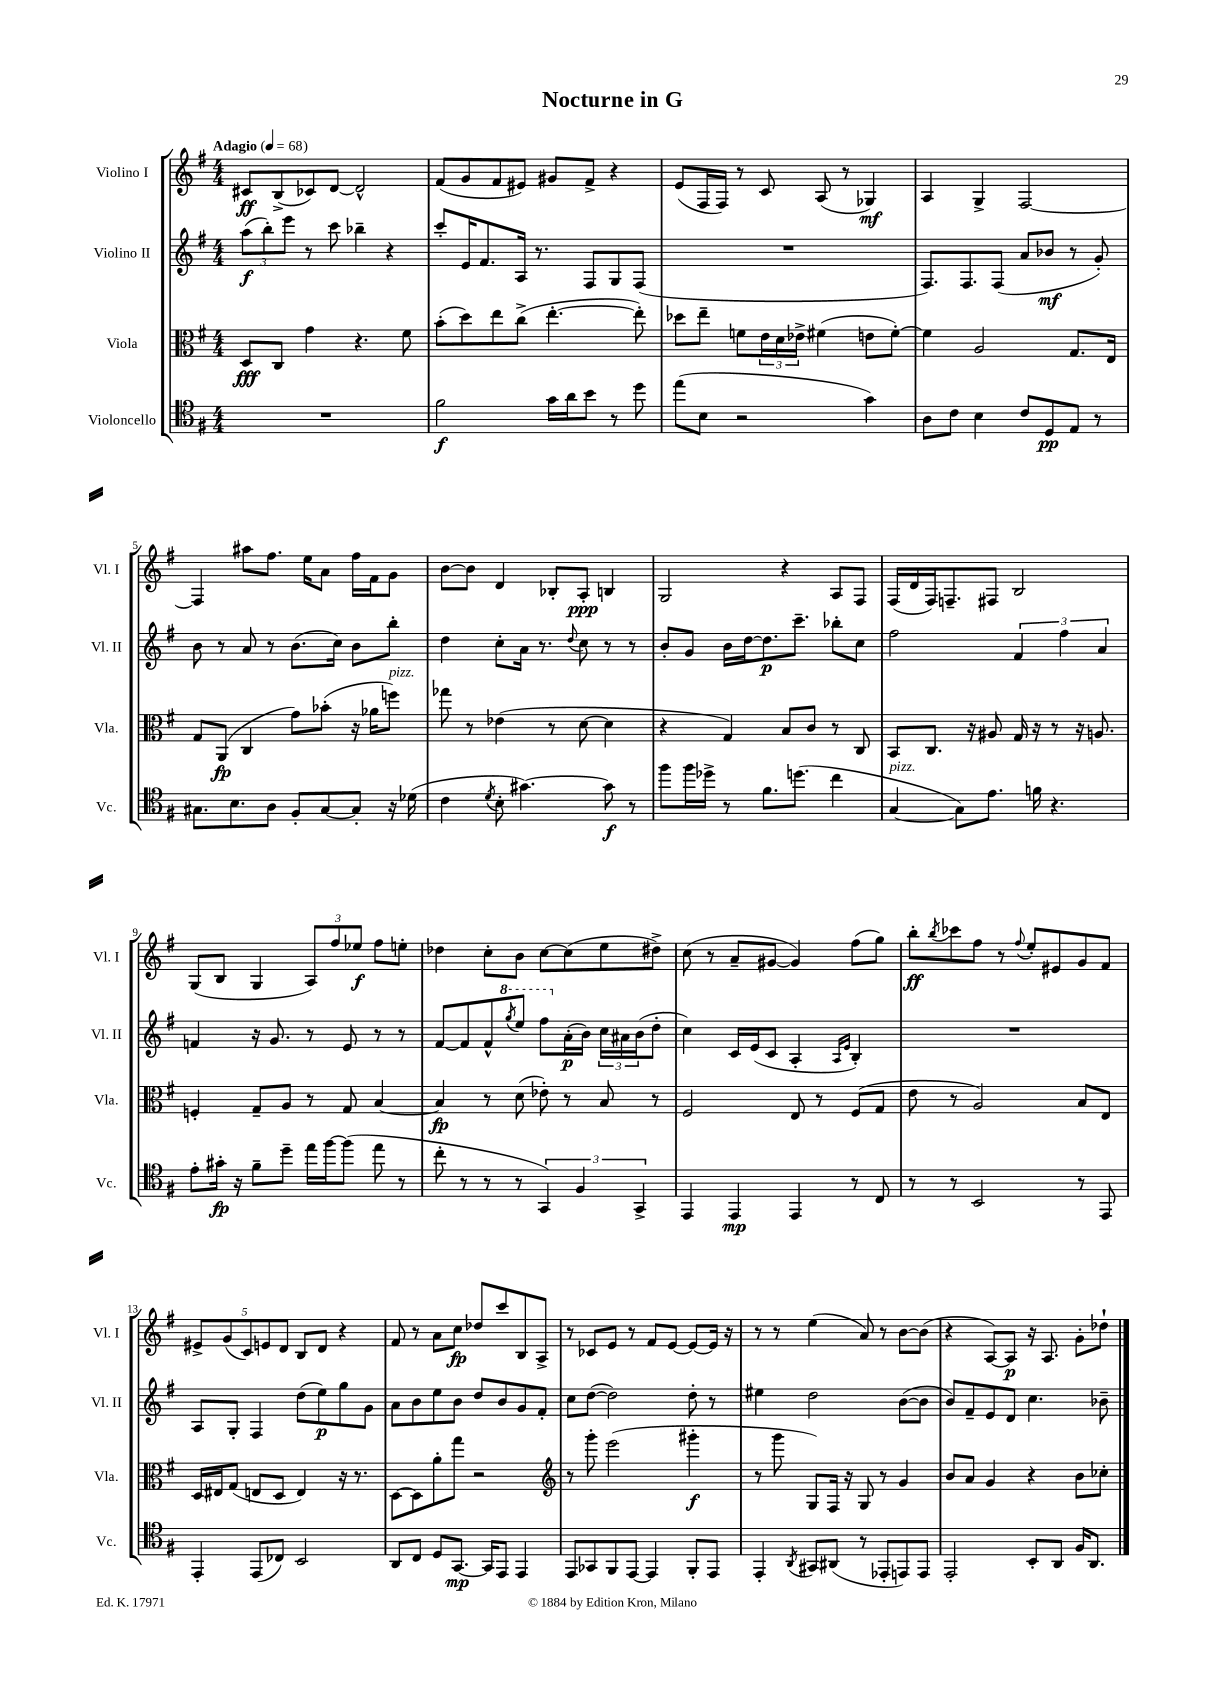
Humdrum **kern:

**kern	**kern	**kern	**kern
*staff4	*staff3	*staff2	*staff1
*clefC4	*clefC3	*clefG2	*clefG2
*k[f#]	*k[f#]	*k[f#]	*k[f#]
*M4/4	*M4/4	*M4/4	*M4/4
*MM68	*MM68	*MM68	*MM68
1r	8D/L	(12aa\L	8c#/L
.	.	12bb'\)	.
.	8C/J	.	(8B^/
.	.	12eee\J	.
.	4g\	8r	8c-/)
.	.	8ccc\	[8d/J
.	4.r	4bb-~\	2d^^/]
.	.	4r	.
.	8f#\	.	.
=	=	=	=
2f#\	(8b'\L	8ccc'/L	(8f#/L
.	8dd\)	16e/K	8g/
.	.	8.f#/	.
.	8ee\	.	8f#/
.	(8cc^\J	16A/Jk	8e#/J)
.	.	8.r	.
16g\LL	[4.ee'\	.	8g#/L
16a\J	.	.	.
8b\J	.	8F#/L	8f#^/J
8r	.	8G/	4r
8dd\	8ee'\])	(8F#/J	.
=	=	=	=
(8ee\L	8dd-\L	1r	(8e/L
8B\J	8ee~\J	.	16F#/L
.	.	.	16F#/JJ)
2r	8f\L	.	8r
.	24e\L	.	8c/
.	24d\	.	.
.	24e-^\JJ	.	.
.	(4f#\	.	(8A/
.	.	.	8r
4g\)	8e\L	.	4G-/)
.	[8f#'\J)	.	.
=	=	=	=
8A\L	4f#\]	8.F#/L)	4A/
8c\J	.	.	.
.	.	8.F#/	.
4B\	2A/	.	4G^/
.	.	(8F#/J	.
8c/L	.	8a/L	[2F#/
8D/	.	8b-/J	.
8E/J	8.G/L	8r	.
8r	.	8g'/)	.
.	16E/Jk	.	.
=	=	=	=
8.G#\L	8G/L	8b\	4F#/]
.	(8AA/J	8r	.
8.B\	.	.	.
.	4C/	8a/	8aa#\L
8A\J	.	8r	8.ff#\J
8F#'/L	8g\L)	(8.b\L	.
.	.	.	16ee\LK
[8G#/	(8b-'\J	.	8a\J
.	.	16cc\Jk)	.
8G#'/]J	16r	8b\L	16ff#\LL
.	16a-\LK	.	16f#\J
16r	8ff\J)	8bb'\J	8g\J
(16d-\	.	.	.
=	=	=	=
4c\	8gg-\	4dd\	[8b\L
.	8r	.	8b\]J
8qd/	.	.	.
8B'\	(4e-\	8cc'\L	4d/
[4.g#\)	.	16a\Jk	.
.	.	8.r	.
.	8r	.	8B-'/L
.	.	8qqdd/	.
.	[8d\	8cc\	8A'/J
8g#\]	4d\]	8r	4B/
8r	.	8r	.
=	=	=	=
8ff#\L	4r	8b'/L	2G/
16ff#\L	.	8g/J	.
16dd-^\JJ	.	.	.
8r	4G/)	16b\LL	.
.	.	[16dd\J	.
8.f#\L	.	8.dd\]	.
.	8B/L	.	4r
(8.dd\J	.	8.ccc~\J	.
.	8c/J	.	.
4cc\	8r	8bb-'\L	8A/L
.	8C/	8cc\J	8F#/J
=	=	=	=
[4G/	8BB/L	2ff#\	(16F#/LL
.	.	.	16d/
.	8.C/J	.	16F#/J)
.	.	.	8.F~/
8G\]L)	.	.	.
.	16r	.	.
8.e\J	8A#/	.	8F#/J
.	16G/	6f#/	2B/
16f\	16r	.	.
4.r	8r	.	.
.	.	6ff#\	.
.	16r	.	.
.	8.A/	.	.
.	.	6a/	.
=	=	=	=
8e'\L	4F'/	4f/	(8G/L
16g#'\Jk	.	.	8B/J
16r	.	.	.
8f#~\L	8G~/L	16r	4G/
.	.	8.g/	.
8dd~\J	8A/J	.	.
16ee\LL	8r	8r	12A/L)
[16ff#\J	.	.	.
.	.	.	12ff#/
(8ff#\]J	8G/	8e/	.
.	.	.	12ee-/J
8ee\	[4B/	8r	8ff#\L
8r	.	8r	8ee'\J
=	=	=	=
8cc'\	4B/]	[8f#/L	4dd-\
8r	.	8f#/]	.
8r	8r	8f#^^/	8cc'\L
.	.	8qggg/	.
8r	(8d\	8eee/J	8b\J
6GG/)	8e-'\)	8fff#\L	[8cc\L
.	8r	(16a'\L	(8cc\]
6F#/	.	.	.
.	.	16b\JJ)	.
.	8B/	24cc\LL	8ee\
.	.	24a#\	.
6GG^/	.	(24b\J	.
.	8r	8dd'\J	8dd#^\J)
=	=	=	=
4EE/	2F#/	4cc\)	(8cc\
.	.	.	8r
4EE/	.	16c/LL	8a~/L
.	.	(16e/J	.
.	.	8c/J	[8g#/J
4EE/	8E/	4A'/	4g#/])
.	8r	.	.
.	.	16qqA/LL	.
.	.	16qqe/JJ	.
8r	(8F#/L	4B'/)	(8ff#\L
8C/	8G/J	.	8gg\J)
=	=	=	=
8r	8e\	1r	8bb'\L
.	.	.	8qbb/
8r	8r	.	8ccc-\
2BB/	2A/)	.	8ff#\J
.	.	.	8r
.	.	.	8qqff#/
.	.	.	8ee'/L
.	.	.	8e#/
8r	8B/L	.	8g/
8EE/	8E/J	.	8f#/J
=	=	=	=
4EE'/	16D/LL	8A/L	10e#^/L
.	16E#/J	.	.
.	.	.	(10g/
.	(8G/J	8G'/J	.
.	.	.	10c/)
(8EE/L	8E/L	4F#/	.
.	.	.	10e/
8C-/J)	8D/J	.	.
.	.	.	10d/J
2BB/	4E/)	(8dd\L	8B/L
.	.	8ee\)	8d/J
.	16r	8gg\	4r
.	8.r	.	.
.	.	8g\J	.
=	=	=	=
8AA/L	[8D\L	8a\L	8f#/
8C/J	8D\]	8b\	8r
8D/L	8a'\	8ee\	8a\L
[8.GG/J	8gg\J	8b\J	8cc\J
.	2r	8dd/L	8dd-/L
16GG/]LK	.	.	.
8EE/J	.	8b/	8ccc/
4EE/	.	8g/	8B/
.	.	8f#'/J	8A^/J
=	=	=	=
*	*clefG2	*	*
8EE/L	8r	8cc\L	8r
8GG-/	8ggg'\	([8dd\J	8c-/L
8FF#/	(2eee\	2dd\])	8e/J
[8EE/J	.	.	8r
4EE/]	.	.	8f#/L
.	.	.	[8e/J
8FF#'/L	4ggg#'\	8dd'\	8e/_L
8EE/J	.	8r	16e/]Jk
.	.	.	16r
=	=	=	=
4EE'/	8r	4ee#\	8r
.	8ggg\	.	8r
8qAA/	.	.	.
8GG#/L	8G/L)	2dd\	(4ee\
(8AA#/J	16F#/Jk	.	.
.	16r	.	.
8r	8G/	.	8a/)
8EE-'/L	8r	.	8r
8EE/)	4g/	([8b\L	[8b\L
8EE/J	.	8b\]J	(8b\]J
=	=	=	=
2EE'/	8b/L	8b/L)	4r
.	8a/J	8f#~/	.
.	4g/	8e/	[8A/L)
.	.	8d/J	8A/]J
8BB'/L	4r	4.cc\	16r
.	.	.	8.A/
8AA/J	.	.	.
16F#/LK	8b\L	.	8g'\L
8.AA/J	.	.	.
.	8cc-'\J	8b-~\	8dd-`\J
==	==	==	==
*-	*-	*-	*-
